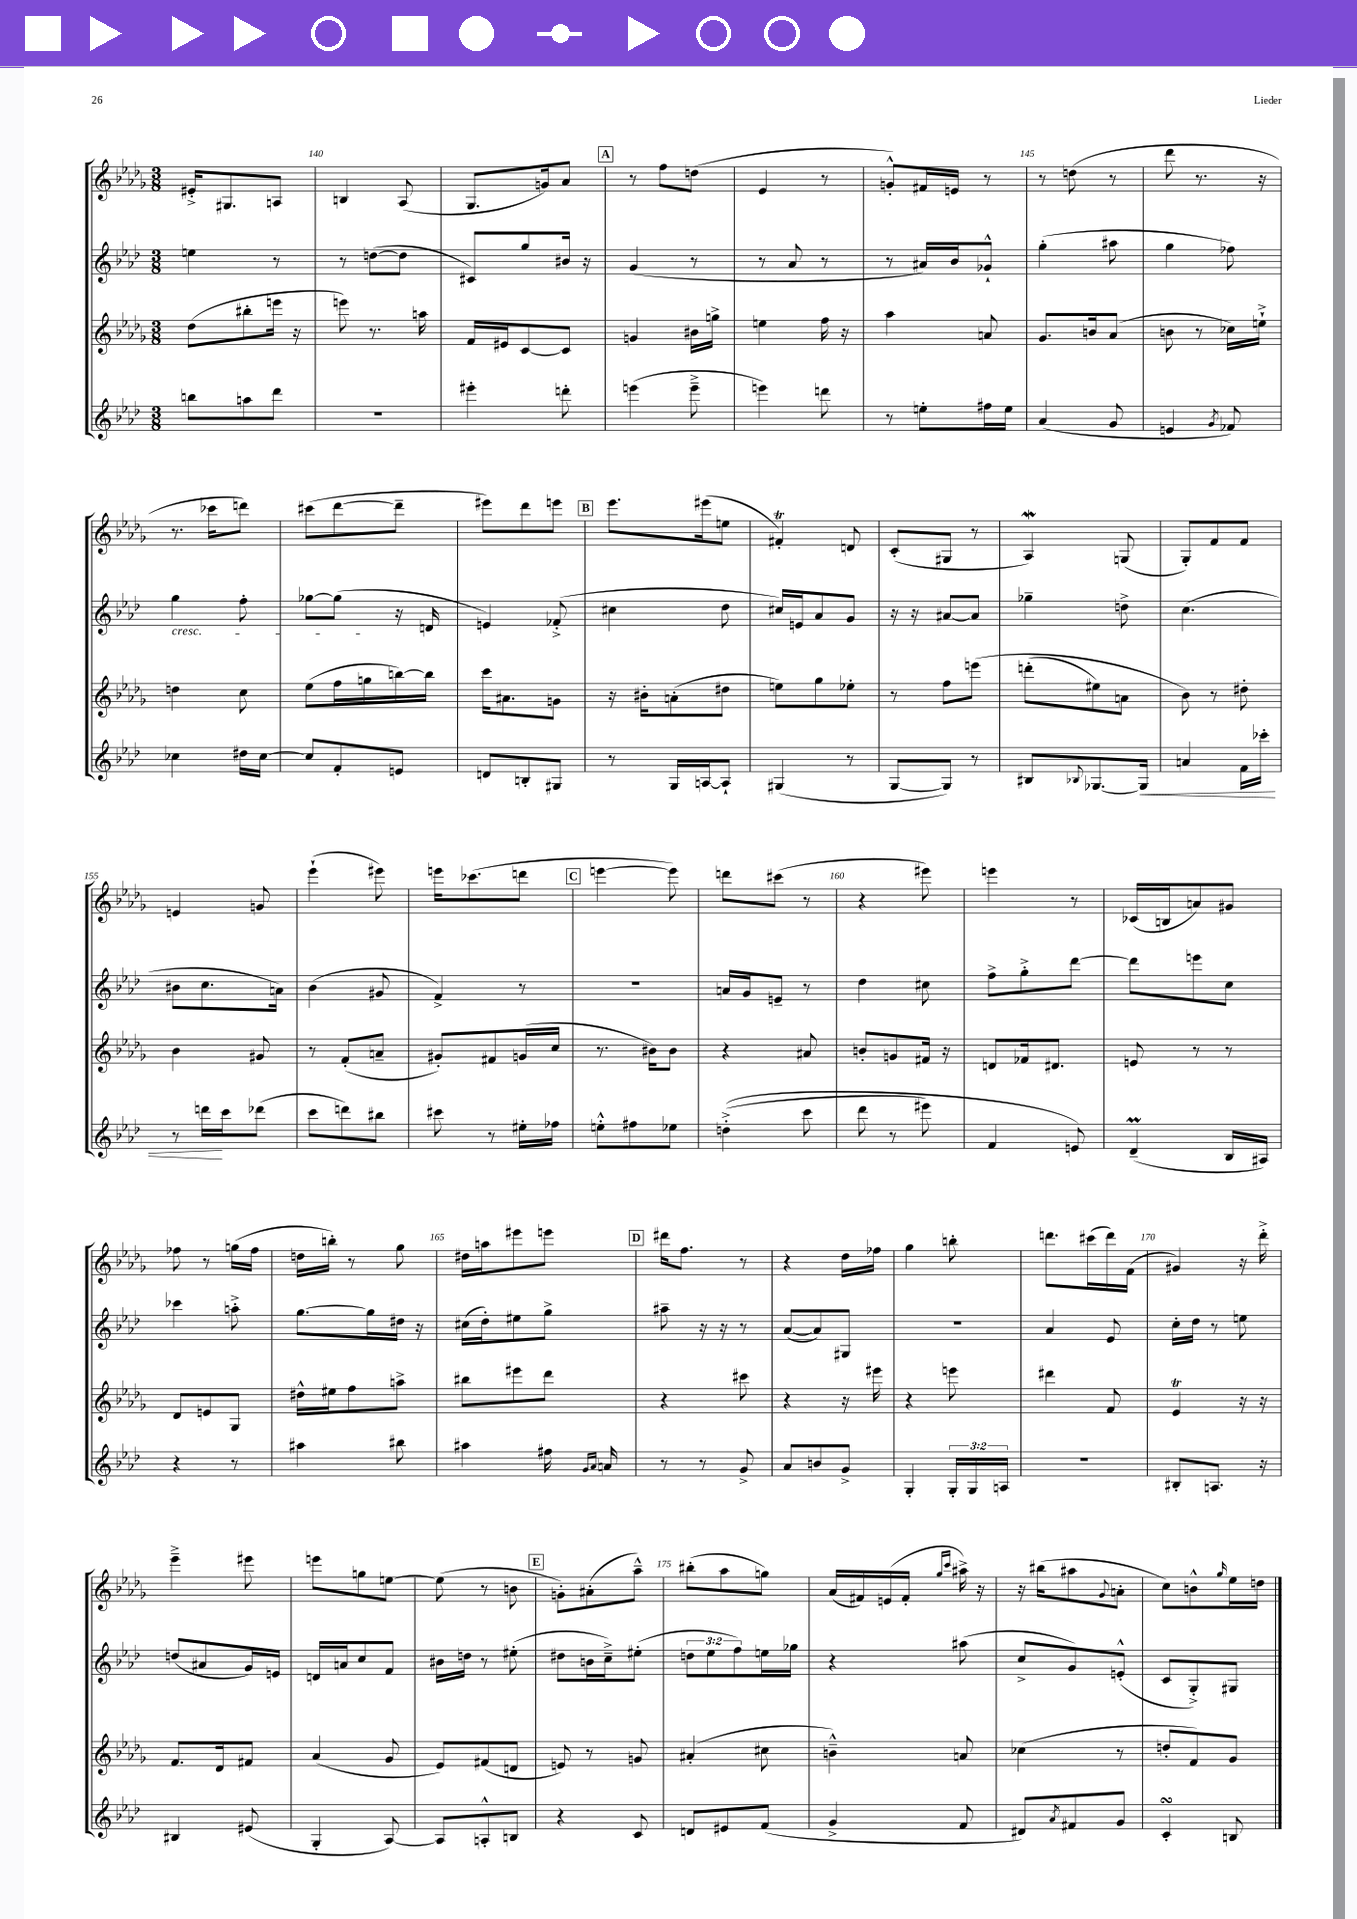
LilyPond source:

<<
\new StaffGroup <<
\new Staff = "s0" {
    \clef treble \key des \major \numericTimeSignature \time 3/8
    eis'16-.-> gis8. a8 |
    b4 aes8( |
    ges8. g'16) aes'8 |
    \mark \markup { \box "A" } r8 f''8 d''8( |
    ees'4 r8 |
    g'8-.-^) fis'16 e'16 r8 |
    r8 d''8( r8 |
    des'''8 r8. r16 |
    r8. ces'''16 d'''8) |
    cis'''8( des'''8~ des'''8-- |
    eis'''8) des'''8 e'''8 |
    \mark \markup { \box "B" } ees'''8. eis'''16( e''8 |
    fis'4-.\trill) d'8 |
    c'8-.( gis8 r8 |
    aes4\mordent) g8( |
    ges8-.) f'8 f'8 |
    e'4 g'8 |
    ees'''4-!( eis'''8) |
    e'''16 ces'''8.( d'''8 |
    \mark \markup { \box "C" } e'''4~ e'''8) |
    d'''8 cis'''8( r8 |
    r4 eis'''8) |
    e'''4 r8 |
    ces'16( b16 a'8) gis'8 |
    fes''8 r8 g''16( fes''16 |
    d''16 b''16-.) r8 ges''8 |
    dis''16 a''16 eis'''8 e'''8 |
    \mark \markup { \box "D" } dis'''16 f''8. r8 |
    r4 des''16 fes''16 |
    ges''4 b''8-. |
    d'''8. cis'''16( d'''16) f'16( |
    gis'4) r16 des'''16-.-> |
    ees'''4---> eis'''8 |
    e'''8 g''8 e''8~ |
    e''8( r8 b'8 |
    \mark \markup { \box "E" } g'8-.) ais'8-.( aes''8---^) |
    bis''8-.( aes''8 g''8) |
    aes'16( fis'16) e'16( fis'16-. \grace { ges''16 c'''16 } ais''16->) r16 |
    r16 bis''16( ais''8 \appoggiatura { ges'8 } a'8-. |
    c''8) b'8-^ \grace { ges''16 } ees''16 d''16 \bar "|." |
}
\new Staff = "s1" {
    \clef treble \key aes \major \numericTimeSignature \time 3/8 \override Staff.TupletNumber.text = #tuplet-number::calc-fraction-text
    e''4 r8 |
    r8 d''8~( d''8 |
    cis'8) g''8 bis'16 r16 |
    \mark \markup { \box "A" } g'4( r8 |
    r8 aes'8 r8 |
    r8 ais'16) bes'16 ges'8-!-^ |
    g''4-.( ais''8 |
    g''4 fes''8) |
    g''4\cresc f''8-. |
    ges''8~ ges''8\!( r16 d'16 |
    e'4) fes'8-.->( |
    \mark \markup { \box "B" } cis''4 des''8 |
    cis''16) e'16 aes'8 g'8 |
    r16 r16 ais'8~ ais'8 |
    ges''4-- d''8-> |
    c''4.( |
    bis'8 c''8. a'16) |
    bes'4( gis'8 |
    f'4->) r8 |
    \mark \markup { \box "C" } R4. |
    a'16 g'16 e'8-- r8 |
    des''4 cis''8 |
    f''8-> g''8-.-> des'''8~ |
    des'''8 e'''8 c''8 |
    ces'''4 a''8-.-> |
    g''8.~ g''16 dis''16 r16 |
    cis''16( des''16-.) eis''8 g''8-> |
    \mark \markup { \box "D" } ais''8-- r16 r16 r8 |
    aes'8~( aes'8) gis8 |
    R4. |
    aes'4 ees'8 |
    c''16-. des''16 r8 e''8 |
    d''8( ais'8 g'16) e'16 |
    d'16 a'16 c''8 f'8 |
    bis'16 d''16 r8 eis''8-.( |
    \mark \markup { \box "E" } dis''8 b'16 c''16--->) eis''8-.( |
    \tuplet 3/2 { d''8 ees''8 f''8) } e''16 ges''16 |
    r4 ais''8( |
    c''8-> g'8) e'8-.-^( |
    c'8 g8-.->) gis8 \bar "|." |
}
\new Staff = "s2" {
    \clef treble \key des \major \numericTimeSignature \time 3/8
    des''8( bis''8-. e'''16 r16 |
    e'''8) r8. a''16 |
    f'16 eis'16 c'8~ c'8 |
    \mark \markup { \box "A" } g'4 bis'16 g''16-> |
    e''4 f''16 r16 |
    aes''4 a'8 |
    ges'8. b'16 aes'8( |
    b'8 r8 ces''16) e''16-!-> |
    d''4 c''8 |
    ees''8( f''16 g''16 b''16~) b''16 |
    c'''16 ais'8. g'8 |
    \mark \markup { \box "B" } r16 bis'16-. a'8-.( dis''8 |
    e''8) ges''8 ees''8-. |
    r8 f''8 e'''8\( |
    d'''8-.( eis''8) a'8 |
    bes'8\) r8 dis''8-. |
    bes'4 gis'8 |
    r8 f'8-.( a'8-- |
    gis'8-.) fis'8 g'16( c''16 |
    \mark \markup { \box "C" } r8. bis'16) bis'8 |
    r4 ais'8 |
    b'8-. g'8 fis'16 r16 |
    d'8 fes'16 dis'8. |
    e'8 r8 r8 |
    des'8 e'8 ges8 |
    dis''16-^ eis''16 f''8 a''8-> |
    bis''8 eis'''8 des'''8 |
    \mark \markup { \box "D" } r4 cis'''8 |
    r4 r16 eis'''16 |
    r4 e'''8 |
    dis'''4 f'8 |
    ees'4\trill r16 r16 |
    f'8. des'16 fis'8 |
    aes'4( ges'8 |
    ees'8) fis'8( d'8 |
    \mark \markup { \box "E" } e'8) r8 g'8 |
    ais'4-.( cis''8 |
    b'4---^) a'8 |
    ces''4( r8 |
    d''8-. f'8) ges'8 \bar "|." |
}
\new Staff = "s3" {
    \clef treble \key aes \major \numericTimeSignature \time 3/8 \override Staff.TupletNumber.text = #tuplet-number::calc-fraction-text
    b''8 a''8 des'''8 |
    R4. |
    eis'''4-. d'''8-. |
    \mark \markup { \box "A" } e'''4( e'''8---> |
    e'''4) d'''8 |
    r8 e''8-. fis''16 e''16 |
    aes'4( g'8 |
    e'4 \acciaccatura { g'8 } fes'8) |
    ces''4 dis''16 ces''16~ |
    ces''8 f'8-. e'8 |
    d'8 b8-. gis8 |
    \mark \markup { \box "B" } r8 g16 a16~ a8-! |
    gis4( r8 |
    g8~ g8) r8 |
    bis8 \appoggiatura { bes8 } ges8.~ ges16\< |
    a'4 f'16 ces'''16-. |
    r8 d'''16\! c'''16 des'''8( |
    c'''8 d'''8) bis''8 |
    cis'''8 r8 eis''16-. fes''16 |
    \mark \markup { \box "C" } e''8-.-^ fis''8 ees''8 |
    d''4-.->(\( c'''8 |
    des'''8 r8 eis'''8) |
    f'4 e'8\) |
    des'4--\prall( bes16 ais16) |
    r4 r8 |
    ais''4 bis''8 |
    ais''4 fis''16 \grace { g'16 aes'16 } a'16 |
    \mark \markup { \box "D" } r8 r8 g'8-> |
    aes'8 b'8 g'8-> |
    g4-. \tuplet 3/2 { g16-. g16 a16 } |
    R4. |
    bis8-. a8. r16 |
    bis4 eis'8( |
    g4-. aes8~) |
    aes8 a8-.-^ b8 |
    \mark \markup { \box "E" } r4 c'8 |
    d'8 eis'8 f'8( |
    g'4-> f'8 |
    dis'8) \acciaccatura { aes'8 } fis'8 g'8 |
    c'4-.\turn b8 \bar "|." |
}
>>
>>
\layout { \context { \Score currentBarNumber = #139 \override BarNumber.break-visibility = ##(#f #t #t) barNumberVisibility = #(every-nth-bar-number-visible 5) } }
